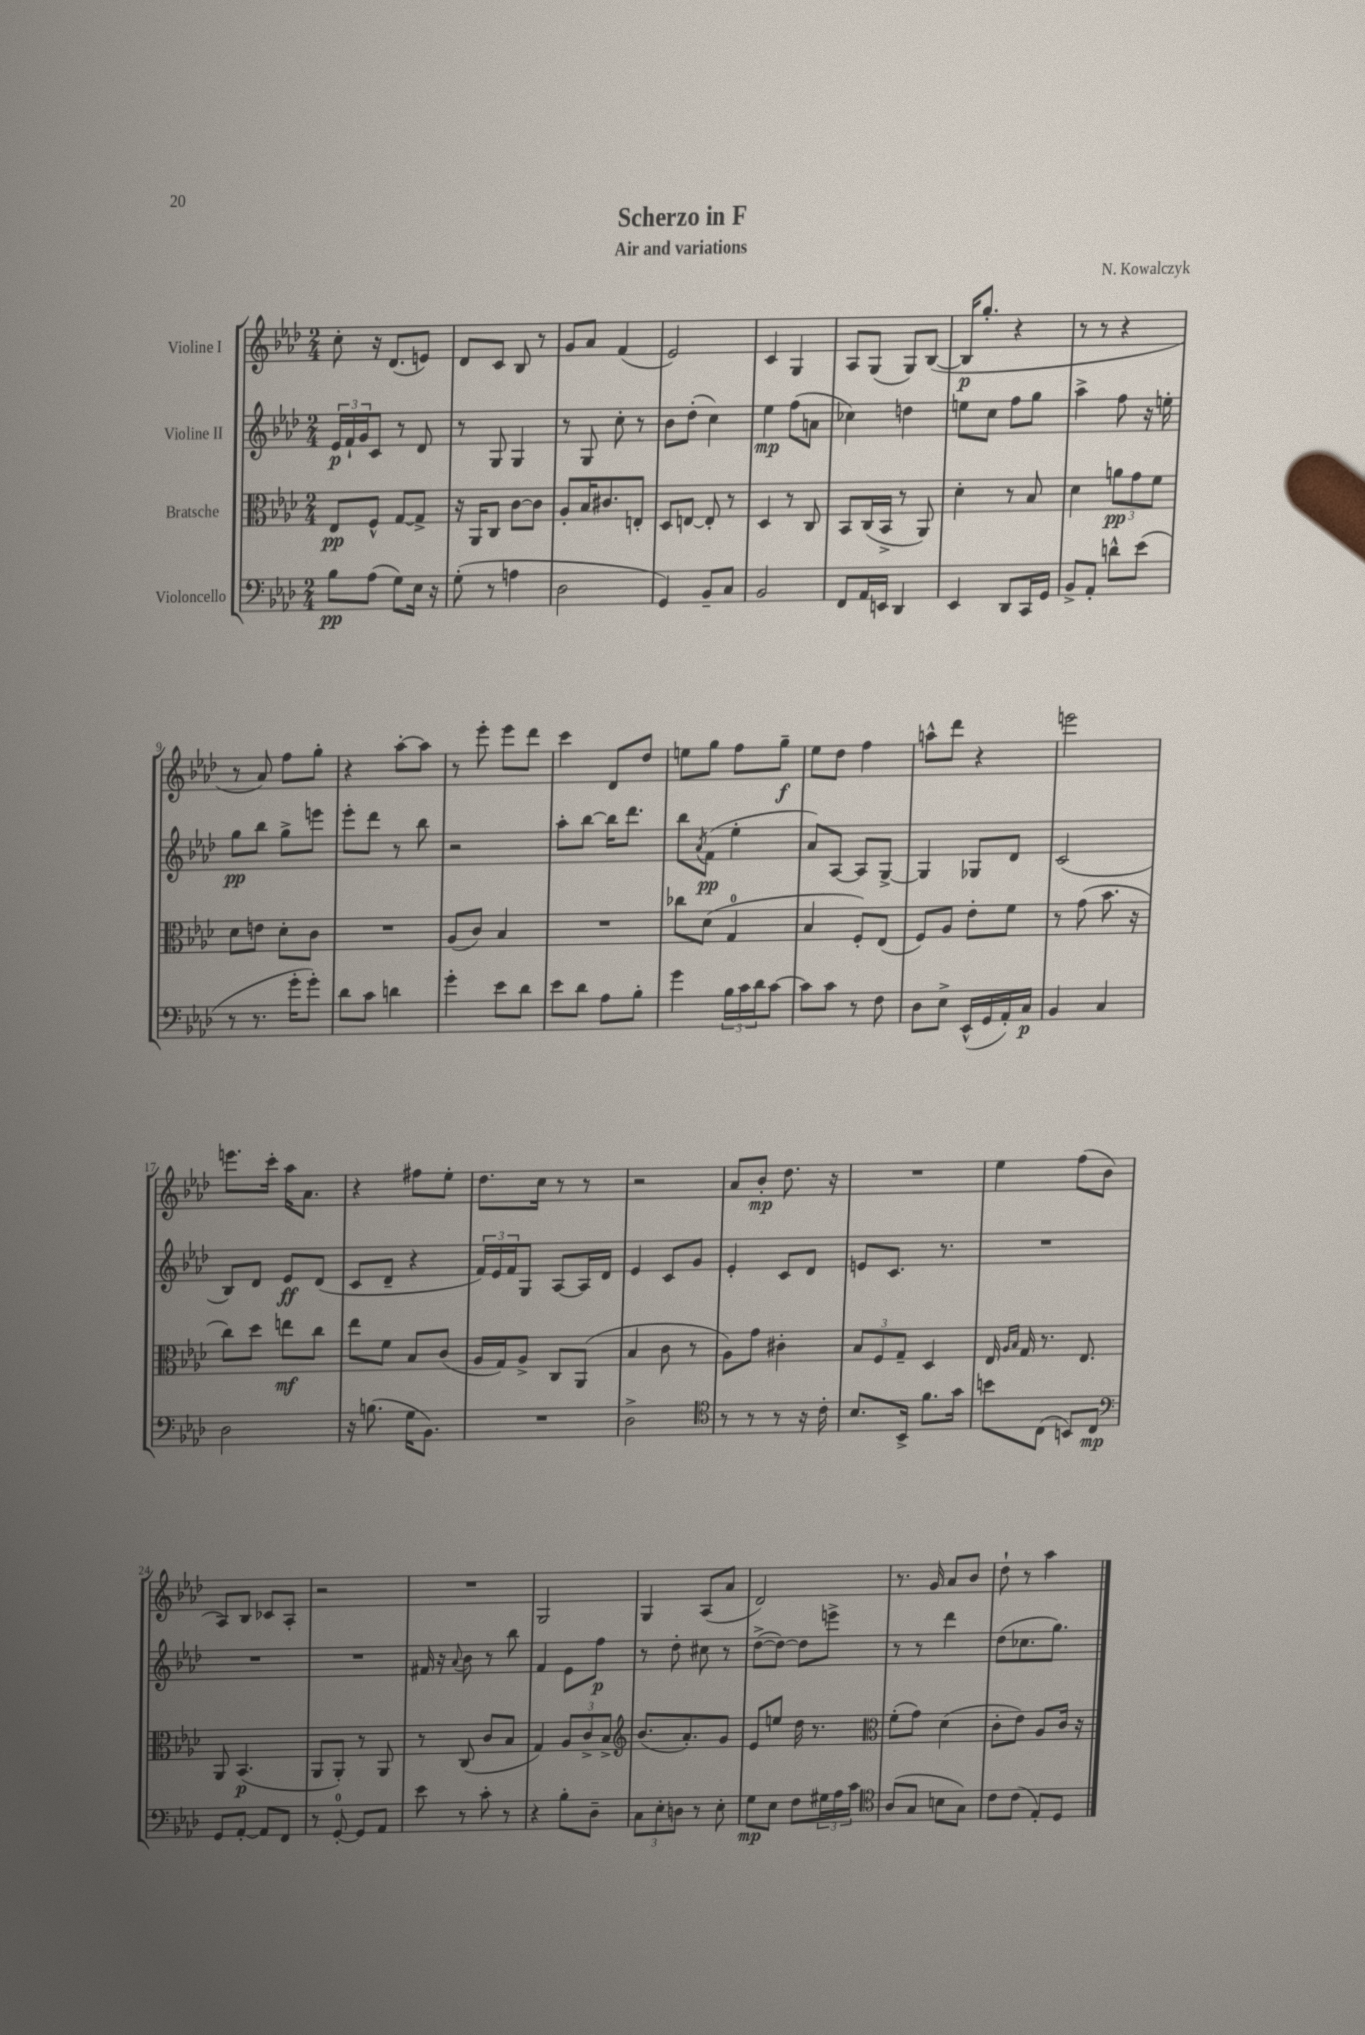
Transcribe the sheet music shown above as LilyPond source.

\header { title = "Scherzo in F" composer = "N. Kowalczyk" subtitle = "Air and variations" }
<<
\new StaffGroup <<
\new Staff = "s0" \with { instrumentName = "Violine I" } {
    \clef treble \key aes \major \numericTimeSignature \time 2/4
    c''8-. r16 des'8.( e'8) |
    des'8 c'8 bes8 r8 |
    g'8 aes'8 f'4( |
    ees'2) |
    c'4 g4 |
    aes8 g8( g8) bes8~( |
    bes16\p g''8.-. r4 |
    r8 r8 r4 |
    r8 aes'8) f''8 g''8-. |
    r4 aes''8~-. aes''8 |
    r8 ees'''8-. ees'''8 des'''8 |
    c'''4 des'8 des''8 |
    e''8 g''8 f''8 g''8--\f |
    ees''8 des''8 f''4 |
    a''8-^ des'''8 r4 |
    e'''2 |
    e'''8. c'''16-. aes''16 aes'8. |
    r4 fis''8 ees''8-. |
    des''8. c''16 r8 r8 |
    r2 |
    aes'8 bes'8-.\mp des''8. r16 |
    R2 |
    ees''4 f''8( bes'8 |
    aes8) bes8 ces'8 aes8-. |
    r2 |
    R2 |
    g2 |
    g4 aes8( aes'8 |
    des'2) |
    r8. g'16 aes'8 bes'8 |
    des''8-! r8 aes''4 \bar "|." |
}
\new Staff = "s1" \with { instrumentName = "Violine II" } {
    \clef treble \key aes \major \numericTimeSignature \time 2/4
    \tuplet 3/2 { ees'16\p f'16-! g'16 } c'8 r8 des'8 |
    r8 g8 g4 |
    r8 g8 c''8-. r8 |
    bes'8 des''8-.( c''4) |
    ees''4\mp f''8( a'8 |
    ces''4) d''4 |
    e''8 c''8 f''8 g''8 |
    aes''4-> f''8 r16 e''16-. |
    g''8\pp bes''8 g''8-> e'''8 |
    ees'''8-. des'''8 r8 bes''8 |
    r2 |
    aes''8-. bes''8~ bes''16 des'''8. |
    bes''8 \acciaccatura { aes'8 } f'8\pp( ees''4-. |
    aes'8) aes8~ aes8 g8~-> |
    g4 ges8 des'8 |
    c'2( |
    bes8) des'8 ees'8\ff des'8( |
    c'8 des'8-- r4 |
    \tuplet 3/2 { f'16) ees'16 f'16 } g8 aes8~ aes16 des'16 |
    ees'4 c'8 g'8 |
    ees'4-. c'8 des'8 |
    e'8 c'8. r8. |
    R2 |
    R2 |
    R2 |
    fis'16 r16 \appoggiatura { aes'8 } bes'8 r8 bes''8 |
    f'4 ees'8 f''8\p |
    r8 des''8-. cis''8 r8 |
    des''8~->( des''8~) des''8 e'''8-> |
    r8 r8 des'''4 |
    des''8( ces''8. g''8.) \bar "|." |
}
\new Staff = "s2" \with { instrumentName = "Bratsche" } {
    \clef alto \key aes \major \numericTimeSignature \time 2/4
    ees8\pp f8-^ g8~ g8-> |
    r16 aes,16 c8 c'8~ c'8 |
    aes8-. bes16 cis'8. e8-. |
    des8 e8~ e8-. r8 |
    des4 r8 c8 |
    bes,8 c16( bes,16-> r8 aes,8) |
    des'4-. r8 bes8 |
    des'4 \tuplet 3/2 { a'8\pp g'8 f'8 } |
    des'8 e'8 des'8-. c'8 |
    R2 |
    aes8( c'8) bes4 |
    R2 |
    ces''8 des'8( g4-0 |
    bes4 f8-.) ees8( |
    f8) aes8 ees'8-. f'8 |
    r8 g'8( bes'8. r16 |
    c''8) des''8 e''8\mf c''8 |
    ees''8 f'8 bes8 c'8( |
    aes16 g16) aes8-> c8 aes,8( |
    bes4 c'8 r8 |
    aes8) g'8 cis'4-. |
    \tuplet 3/2 { bes8 f8 g8-- } des4 |
    ees16 \grace { aes16 bes16 } g16 r8. ees8. |
    aes,8 bes,4.\p( |
    aes,8 aes,8-.) r8 aes,8 |
    r8 c8( c'8 bes8 |
    g4) \tuplet 3/2 { aes8 c'8-> bes8-> } |
    \clef treble bes'8.( aes'8.-.) g'8 |
    ees'8 e''8 des''16 r8. |
    \clef alto f'8-.( g'8) des'4( |
    c'8-. ees'8) aes8 c'16 r16 \bar "|." |
}
\new Staff = "s3" \with { instrumentName = "Violoncello" } {
    \clef bass \key aes \major \numericTimeSignature \time 2/4
    bes8\pp aes8( g8) ees16 r16 |
    g8-.( r8 a4 |
    des2 |
    g,4) bes,8-- c8 |
    bes,2 |
    f,8 aes,16 e,16 des,4 |
    ees,4 des,8 c,16 g,16 |
    bes,8-> aes,8-. d'8-^ ees'8( |
    r8 r8. g'16-. g'8-.) |
    des'8 c'8 d'4 |
    g'4-. ees'8 des'8 |
    ees'8 des'8 aes8 bes8-. |
    g'4 \tuplet 3/2 { bes16 c'16 des'16 } c'8~ |
    c'8 c'8 r8 f8 |
    des8 ees8-> ees,16-^( g,16 aes,16-.) c16\p |
    bes,4 c4 |
    des2 |
    r16 b8.( g16 bes,8.) |
    R2 |
    des2-> |
    \clef tenor r8 r8 r8 r16 c'16-. |
    bes8. bes,16-> f'8. g'16 |
    b'8 c8( b,8) c8\mp |
    \clef bass g,8 aes,8~-. aes,8 f,8 |
    r8 g,8-0~-. g,8 aes,8 |
    ees'8 r8 c'8-. r8 |
    r4 bes8-. des8-- |
    \tuplet 3/2 { c8 ees8-. d8 } r8 ees8-. |
    g8\mp ees8 f8 \tuplet 3/2 { gis16 aes16 c'16 } |
    \clef tenor aes8( g8 b8 g8) |
    c'8 c'8( ees8-.) des8 \bar "|." |
}
>>
>>
